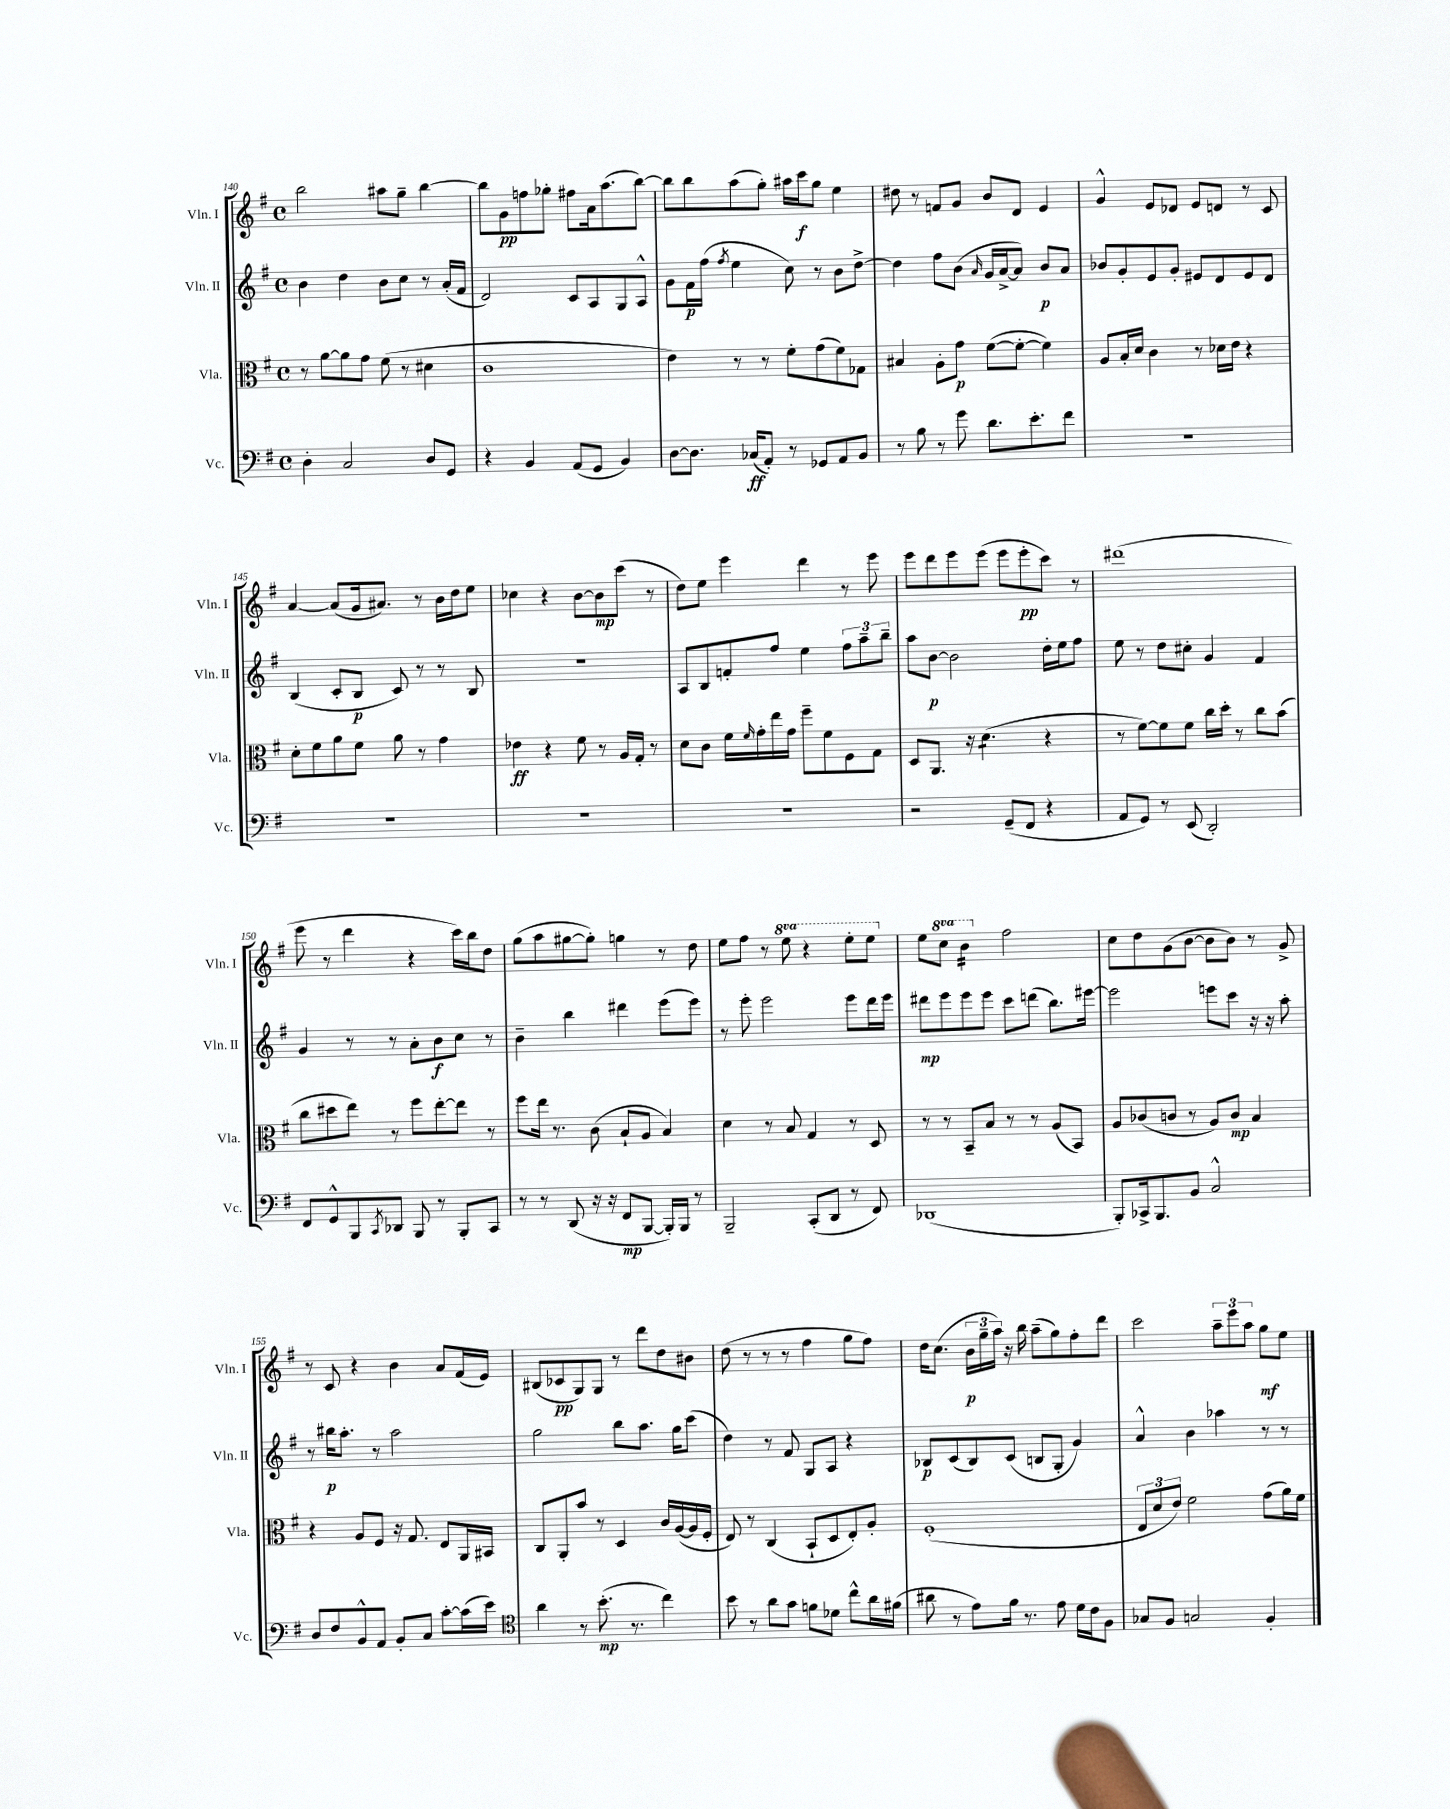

**kern	**kern	**kern	**kern
*staff4	*staff3	*staff2	*staff1
*clefF4	*clefC3	*clefG2	*clefG2
*k[f#]	*k[f#]	*k[f#]	*k[f#]
*M4/4	*M4/4	*M4/4	*M4/4
*met(c)	*met(c)	*met(c)	*met(c)
4D'\	8r	4b\	2bb\
.	[8a\L	.	.
2C/	8a\]	4dd\	.
.	8g\J	.	.
.	(8f#\	8b\L	8aa#\L
.	8r	8cc\J	8gg~\J
8D/L	4d#\	8r	[4bb\
8GG/J	.	(16a'/LL	.
.	.	16f#/JJ	.
=	=	=	=
4r	1c	2d/)	8bb\]L
.	.	.	8g\
4BB/	.	.	8ff\
.	.	.	8gg-'\J
(8AA/L	.	8c/L	8ff#\L
8GG/J	.	8A/	16a\k
.	.	.	(8.aa\
4BB/)	.	8G/	.
.	.	8A^^/J	[8bb\J)
=	=	=	=
[8D\L	4e\)	8g\L	8bb\]L
8.D\]J	.	16f#\L	8bb\
.	.	(16ff#\JJ	.
.	.	8qff#/	.
.	8r	4ee\	(8aa\
(16C-/LK	.	.	.
8AA'/J)	8r	.	8gg'\J)
8r	8f#'\L	8cc\)	16aa#\LL
.	.	.	16ccc\J
8GG-/L	(8g\	8r	8gg\J
8AA/	8f#\)	8b\L	4ee\
8BB/J	8G-\J	[8dd^\J	.
=	=	=	=
8r	4B#/	4dd\]	8dd#\
8B\	.	.	8r
8r	8A'\L	8ff#\L	8f/L
8g\	8g\J	(8b\J	8g/J
.	.	16qqa/	.
8.d\L	([8f#\L	16g/LL	8b/L
.	.	[16a^/J	.
.	8f#'\_J	8a/]J)	8d/J
8.e'\	.	.	.
.	4f#\])	8b/L	4e/
8f#\J	.	8a/J	.
=	=	=	=
1r	8A/L	8b-/L	4g^^/
.	16B'/L	8g'/	.
.	16d/JJ	.	.
.	4c\	8e/	8e/L
.	.	8g'/J	8d-/J
.	8r	8e#/L	8e/L
.	16d-\LL	8d/	8d/J
.	16e\JJ	.	.
.	4r	8e#/	8r
.	.	8d/J	8c/
=	=	=	=
1r	8d'\L	(4B/	[4a/
.	8f#\	.	.
.	8a\	8c'/L	(8a/]L
.	8f#\J	8B/J	16g/k
.	.	.	8.a#/J)
.	8a\	8c/)	.
.	8r	8r	8r
.	4g\	8r	16b\LL
.	.	.	16dd\J
.	.	8B/	8ee\J
=	=	=	=
1r	4e-\	1r	4cc-\
.	4r	.	4r
.	8f#\	.	[8b\L
.	8r	.	8b\]
.	16A/LL	.	(8ccc\J
.	16G'/JJ	.	.
.	8r	.	8r
=	=	=	=
1r	8d\L	8A/L	8dd\L)
.	8c\J	8B/	8ee\J
.	16f#\LL	8f'/	4eee\
.	16qqf#/	.	.
.	16g'\	.	.
.	16ee\	8ff#/J	.
.	16g\JJ	.	.
.	8ff#~\L	4ee\	4ddd\
.	8f#\	.	.
.	8F#\	12ff#\L	8r
.	.	12aa~\	.
.	8G\J	.	8eee\
.	.	12bb~\J	.
=	=	=	=
2r	8D/L	8aa\L	8eee\L
.	8.AA/J	[8b\J	8ddd\
.	.	2b\]	8eee\
.	16r	.	.
.	(4.d\	.	(8eee\J
(8GG~/L	.	.	8eee\L
8FF#/J	.	.	8eee'\
4r	4r	16dd'\LL	8ccc\J)
.	.	16ee\J	.
.	.	8ff#\J	8r
=	=	=	=
8AA/L	8r	8ee\	(1ddd#
8GG/J)	[8f#\L)	8r	.
8r	8f#\]	8dd\L	.
(8EE/	8f#\J	8cc#'\J	.
2DD'/)	16cc\LL	4g/	.
.	16dd'\JJ	.	.
.	8r	.	.
.	8cc\L	4f#/	.
.	(8b\J	.	.
=	=	=	=
8FF#/L	8cc\L	4g/	8eee\
8GG^^/	8dd#\	.	8r
8BBB/	8ee\J)	8r	4ddd\
8qCC/	.	.	.
8DD-/J	8r	8r	.
8BBB/	8ff#\L	8a'\L	4r
8r	[8ee'\	8b\	.
8BBB'/L	8ee\]J	8cc\J	16ccc\LL)
.	.	.	16bb\J
8CC/J	8r	8r	8dd\J
=	=	=	=
8r	8ff#\L	4b~\	(8gg\L
8r	16ee\Jk	.	8aa\
.	8.r	.	.
(8DD/	.	4bb\	[8gg#\
16r	(8c\	.	8gg#'\]J)
16r	.	.	.
8FF#/L	8B`/L	4ddd#\	4gg\
[8BBB/J	8A/J	.	.
16BBB'/]LL)	4B/)	(8eee\L	8r
16BBB/JJ	.	.	.
8r	.	8eee\J)	8dd\
=	=	=	=
2BBB~/	4d\	8r	8ee\L
.	.	8eee'\	8ff#\J
.	8r	2eee\	8r
.	8B/	.	8eee\
(8CC'/L	4G/	.	4r
8DD/J	.	.	.
8r	8r	8eee\L	8eee'\L
8FF#/)	8D/	16ddd\L	8eee\J
.	.	16eee\JJ	.
=	=	=	=
(1DD-	8r	8ddd#\L	8ee\L
.	8r	8eee\	8ccc\J
.	8BB~/L	8eee\	4bb\
.	8B/J	8eee\J	.
.	8r	8ccc\L	2ff#\
.	8r	(8ddd\J	.
.	(8A/L	8.bb\L)	.
.	8BB/J)	.	.
.	.	[16eee#\Jk	.
=	=	=	=
8BBB'/L)	8A/L	2eee#\]	8cc\L
16CC-^/k	(8c-/	.	8dd\
8.BBB/	.	.	.
.	8c/J	.	(8g\
8BB/J	8r	.	[8b\J
2C^^/	8A/L)	8eee\L	8b\]L
.	8c/J	8ccc\J	8b\J)
.	4B/	16r	8r
.	.	16r	.
.	.	8aa'\	8g^/
=	=	=	=
8D/L	4r	8r	8r
8F#/	.	16bb#\LK	8c/
.	.	8.aa'\J	.
8BB^^/	8A/L	.	4r
8AA/J	8F#/J	8r	.
8BB'/L	16r	2aa\	4b\
.	8.G/	.	.
8C/J	.	.	.
[8c'\L	8E/L	.	8a/L
(16c\]L	16AA/L	.	(16f#/L
16e\JJ)	16BB#/JJ	.	16e/JJ)
=	=	=	=
*clefC4	*	*	*
4a\	8C/L	2gg\	(8B#/L
.	8AA'/	.	8c-/
8r	8b/J	.	8G/)
(8.b'\	8r	.	8G/J
.	4D/	8bb\L	8r
8.r	.	.	.
.	.	8.aa\J	8ddd\L
4cc\)	16c/LL	.	8dd\
.	([16A/	16gg\LK	.
.	16A/]	(8ccc\J	8b#\J
.	16F#'/JJ	.	.
=	=	=	=
8b\	8E/)	4dd\)	(8dd\
8r	8r	.	8r
8a\L	(4C/	8r	8r
8g\J	.	8f#/	8r
8f\L	8BB`/L	8G/L	4ff#\
8d-\J	8D/	8A/J	.
8cc^^\L	8E'/)	4r	8gg\L
16a\L	8A'/J	.	8ff#\J)
(16f#\JJ	.	.	.
=	=	=	=
8a#\	(1F#'	8B-/L	16dd\LK
.	.	.	(8.cc\J
8r	.	(8c/	.
8e\L)	.	8B-/)	24b\LL
.	.	.	24gg~\
.	.	.	24aa\JJ)
16f#\Jk	.	(8c/J	16r
8.r	.	.	16bb\
.	.	8B/L	(8aa~\L
8e\	.	8G'/J	8gg\)
16d\LL	.	4g/)	8ff#'\
16c\J	.	.	.
8F#\J	.	.	8ddd\J
=	=	=	=
8G-/L	12E/L	4a^^/	2ccc\
.	12d/	.	.
8F#/J	.	.	.
.	12e/J)	.	.
2G/	2f#\	4b\	.
.	.	4aa-\	12aa~\L
.	.	.	12eee\
.	.	.	12aa\J
4F#'/	(8g\L	8r	8gg\L
.	16a\L)	8r	8ee\J
.	16f#\JJ	.	.
==	==	==	==
*-	*-	*-	*-
